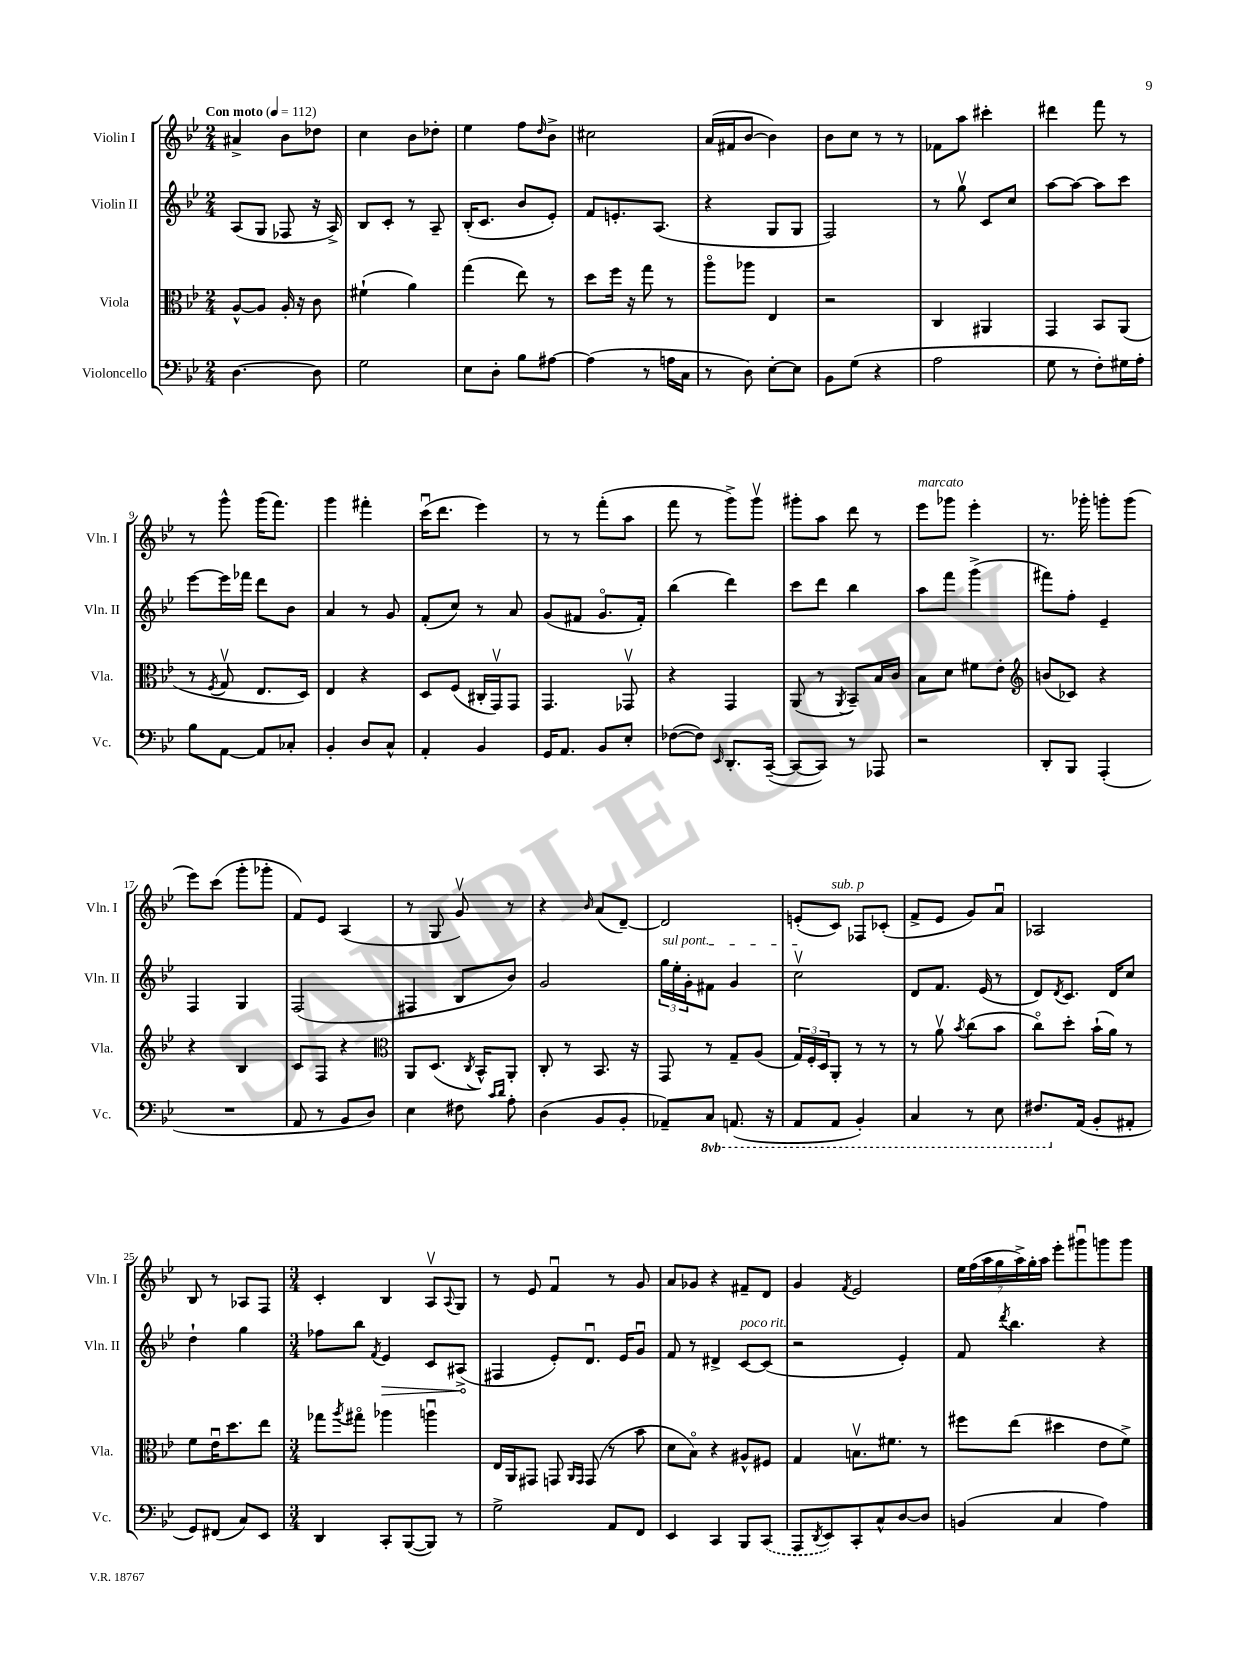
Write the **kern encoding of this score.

**kern	**kern	**kern	**kern
*staff4	*staff3	*staff2	*staff1
*clefF4	*clefC3	*clefG2	*clefG2
*k[b-e-]	*k[b-e-]	*k[b-e-]	*k[b-e-]
*M2/4	*M2/4	*M2/4	*M2/4
*MM112	*MM112	*MM112	*MM112
[4.D	[8A^^	(8A	4a#^
.	8A]	8G	.
.	16A'	8F-	8b-
.	16r	.	.
8D]	8c	16r	8dd-
.	.	16A^)	.
=	=	=	=
2G	(4f#`	8B-	4cc
.	.	8c'	.
.	4a)	8r	8b-
.	.	8A~	8dd-'
=	=	=	=
8E-	(4gg	(16B-'	4ee-
.	.	8.c	.
8D'	.	.	.
8B-	8ee-)	8b-	8ff
.	.	.	16qqdd
[8A#	8r	8e-')	8b-^
=	=	=	=
(4A#]	8dd	8f	2cc#
.	16ff	8.e'	.
.	16r	.	.
8r	8gg	.	.
.	.	(8.A	.
16A	8r	.	.
16C	.	.	.
=	=	=	=
8r	8aao	4r	(16a
.	.	.	16f#
8D)	8aa-	.	[8b-
[8E-'	4E-	8G	4b-])
8E-]	.	8G	.
=	=	=	=
8BB-	2r	2F)	8b-
(8G	.	.	8cc
4r	.	.	8r
.	.	.	8r
=	=	=	=
2A	4C	8r	8f-
.	.	8ggv	8aa
.	4AA#	8c	4ccc#'
.	.	8cc	.
=	=	=	=
8G	4GG	[8aa	4ddd#
8r	.	8aa_	.
8F')	8BB-	8aa]	8fff
16G#	(8AA	8ccc	8r
16A'	.	.	.
=	=	=	=
8B-	8r	[8eee-	8r
.	8qF	.	.
[8AA	8Gv	16eee-]	8ggg^^
.	.	16fff-	.
8AA]	8.E-	8ddd	(16ggg
.	.	.	8.fff)
8C-'	.	8b-	.
.	16D)	.	.
=	=	=	=
4BB-'	4E-	4a	4ggg
8D	4r	8r	4fff#'
8C^^	.	8g	.
=	=	=	=
4AA'	8D	(8f'	(16cccu
.	.	.	8.ddd
.	(8F	8cc)	.
4BB-	16C#'	8r	4eee-)
.	16GGv)	.	.
.	8GG	8a	.
=	=	=	=
16GG	4.GG	(8g	8r
8.AA	.	.	.
.	.	8f#	8r
8BB-	.	8.go	(8fff'
8E-'	8GG-v	.	8aa
.	.	16f#')	.
=	=	=	=
([8F-	4r	(4bb-	8fff
8F-])	.	.	8r
16qqEE-	.	.	.
8.DD'	4GG	4ddd)	8ggg^)
.	.	.	8gggv
([16CC~	.	.	.
=	=	=	=
8CC_	(8AA	8ccc	8ggg#'
8CC])	8r	8ddd	8aa
.	8qAA	.	.
8r	8BB-~)	4bb-	8ddd
8AAA-	16B-	.	8r
.	16c	.	.
=	=	=	=
2r	8B-	8aa	8eee-
.	8d	8fff	8ggg-
.	8f#	(4ggg^	4eee-'
.	8e-'	.	.
=	=	=	=
*	*clefG2	*	*
8DD'	(8b	8fff#)	8.r
8BBB-	8c-)	8ff'	.
.	.	.	16ggg-'
(4AAA'	4r	4e-~	8ggg'
.	.	.	(8ggg
=	=	=	=
2r	4r	4F	8eee-)
.	.	.	(8ccc
.	4B-	4G	8ggg'
.	.	.	8ggg-'
=	=	=	=
8AA	8c	(2F	8f)
8r	8F	.	8e-
8BB-	4r	.	(4A
8D)	.	.	.
=	=	=	=
*	*clefC3	*	*
4E-	8AA	4F#	8r
.	(8.D	.	8G
8F#	.	8B-	8gv)
.	8qC	.	.
.	16BB-^^)	.	.
16qqc	.	.	.
16qqd	.	.	.
8A'	8AA'	8b-)	8r
=	=	=	=
(4D	8C'	2g	4r
.	8r	.	.
.	.	.	16qqb-
8BB-	8.BB-	.	(8a
8BB-'	.	.	[8d~)
.	16r	.	.
=	=	=	=
8AA-~)	8GG	24gg	2d]
.	.	24ee-'	.
.	.	24g'	.
8CC	8r	8f#	.
(8.AAA	8G~	4g	.
.	(8A	.	.
16r	.	.	.
=	=	=	=
8AAA	24G)	2ccv	(8e'
.	24F'	.	.
.	24D	.	.
8AAA	8AA'	.	8c)
4BBB-')	8r	.	8F-
.	8r	.	(8c-'
=	=	=	=
4CC	8r	8d	8f^
.	8av	8.f	8e-
.	8qb-	.	.
8r	(8cc	.	8g)
.	.	(16e-	.
8EE-	8b-	8r	8au
=	=	=	=
8.FF#	8cco)	8d)	2A-
.	.	8qd	.
.	8dd'	8.c	.
(16AA	.	.	.
8BB-'	(16b-`	.	.
.	16a)	16d	.
8AA#'	8r	8cc	.
=	=	=	=
8GG)	8f	4dd`	8B-
(8FF#	16e-u	.	8r
.	8.dd	.	.
8C)	.	4gg	8A-
8EE-	8ee-	.	8F
=	=	=	=
*M3/4	*M3/4	*M3/4	*M3/4
4DD	8gg-	8ff-	4c'
.	8qaa	.	.
.	8gg#o	8bb-	.
.	.	8qf	.
8CC'	4aa-	4e-	4B-
([8BBB-	.	.	.
8BBB-])	4aau	8c	8Av
.	.	.	8qqA
8r	.	(8A#^	8G
=	=	=	=
2G^	16E-	4F#	8r
.	16AA	.	.
.	8GG#	.	8e-
.	8GG	8e-')	4fu
.	16qqAA	.	.
.	16qqGG	.	.
.	(8GG	8.du	.
8AA	8r	.	8r
.	.	16e-	.
8FF	8b-	8gu	8g
=	=	=	=
4EE-	8d	8f	8a
.	8B-o)	8r	8g-
4CC	4r	4d#^	4r
8BBB-	8A#^^	[8c	8f#~
(8CC	8F#	(8c]	8d
=	=	=	=
8AAA	4G	2r	4g
8qDD	.	.	.
8EE-)	.	.	.
.	.	.	8qf
8CC'	8.Bv	.	2e-
8C^^	.	.	.
.	8.f#	.	.
[8D	.	4e-')	.
8D]	8r	.	.
=	=	=	=
(4BB	8ff#	8f	28ee-
.	.	.	(28ff
.	.	.	28aa
.	.	.	28gg
.	.	8qddd	.
.	(8ee-	4.bb-	.
.	.	.	28aa^)
.	.	.	28gg'
.	.	.	28aa
4C	4dd#	.	8eee-'
.	.	.	8ggg#u
4A)	8e-	4r	8ggg
.	8f^)	.	8ggg
==	==	==	==
*-	*-	*-	*-
